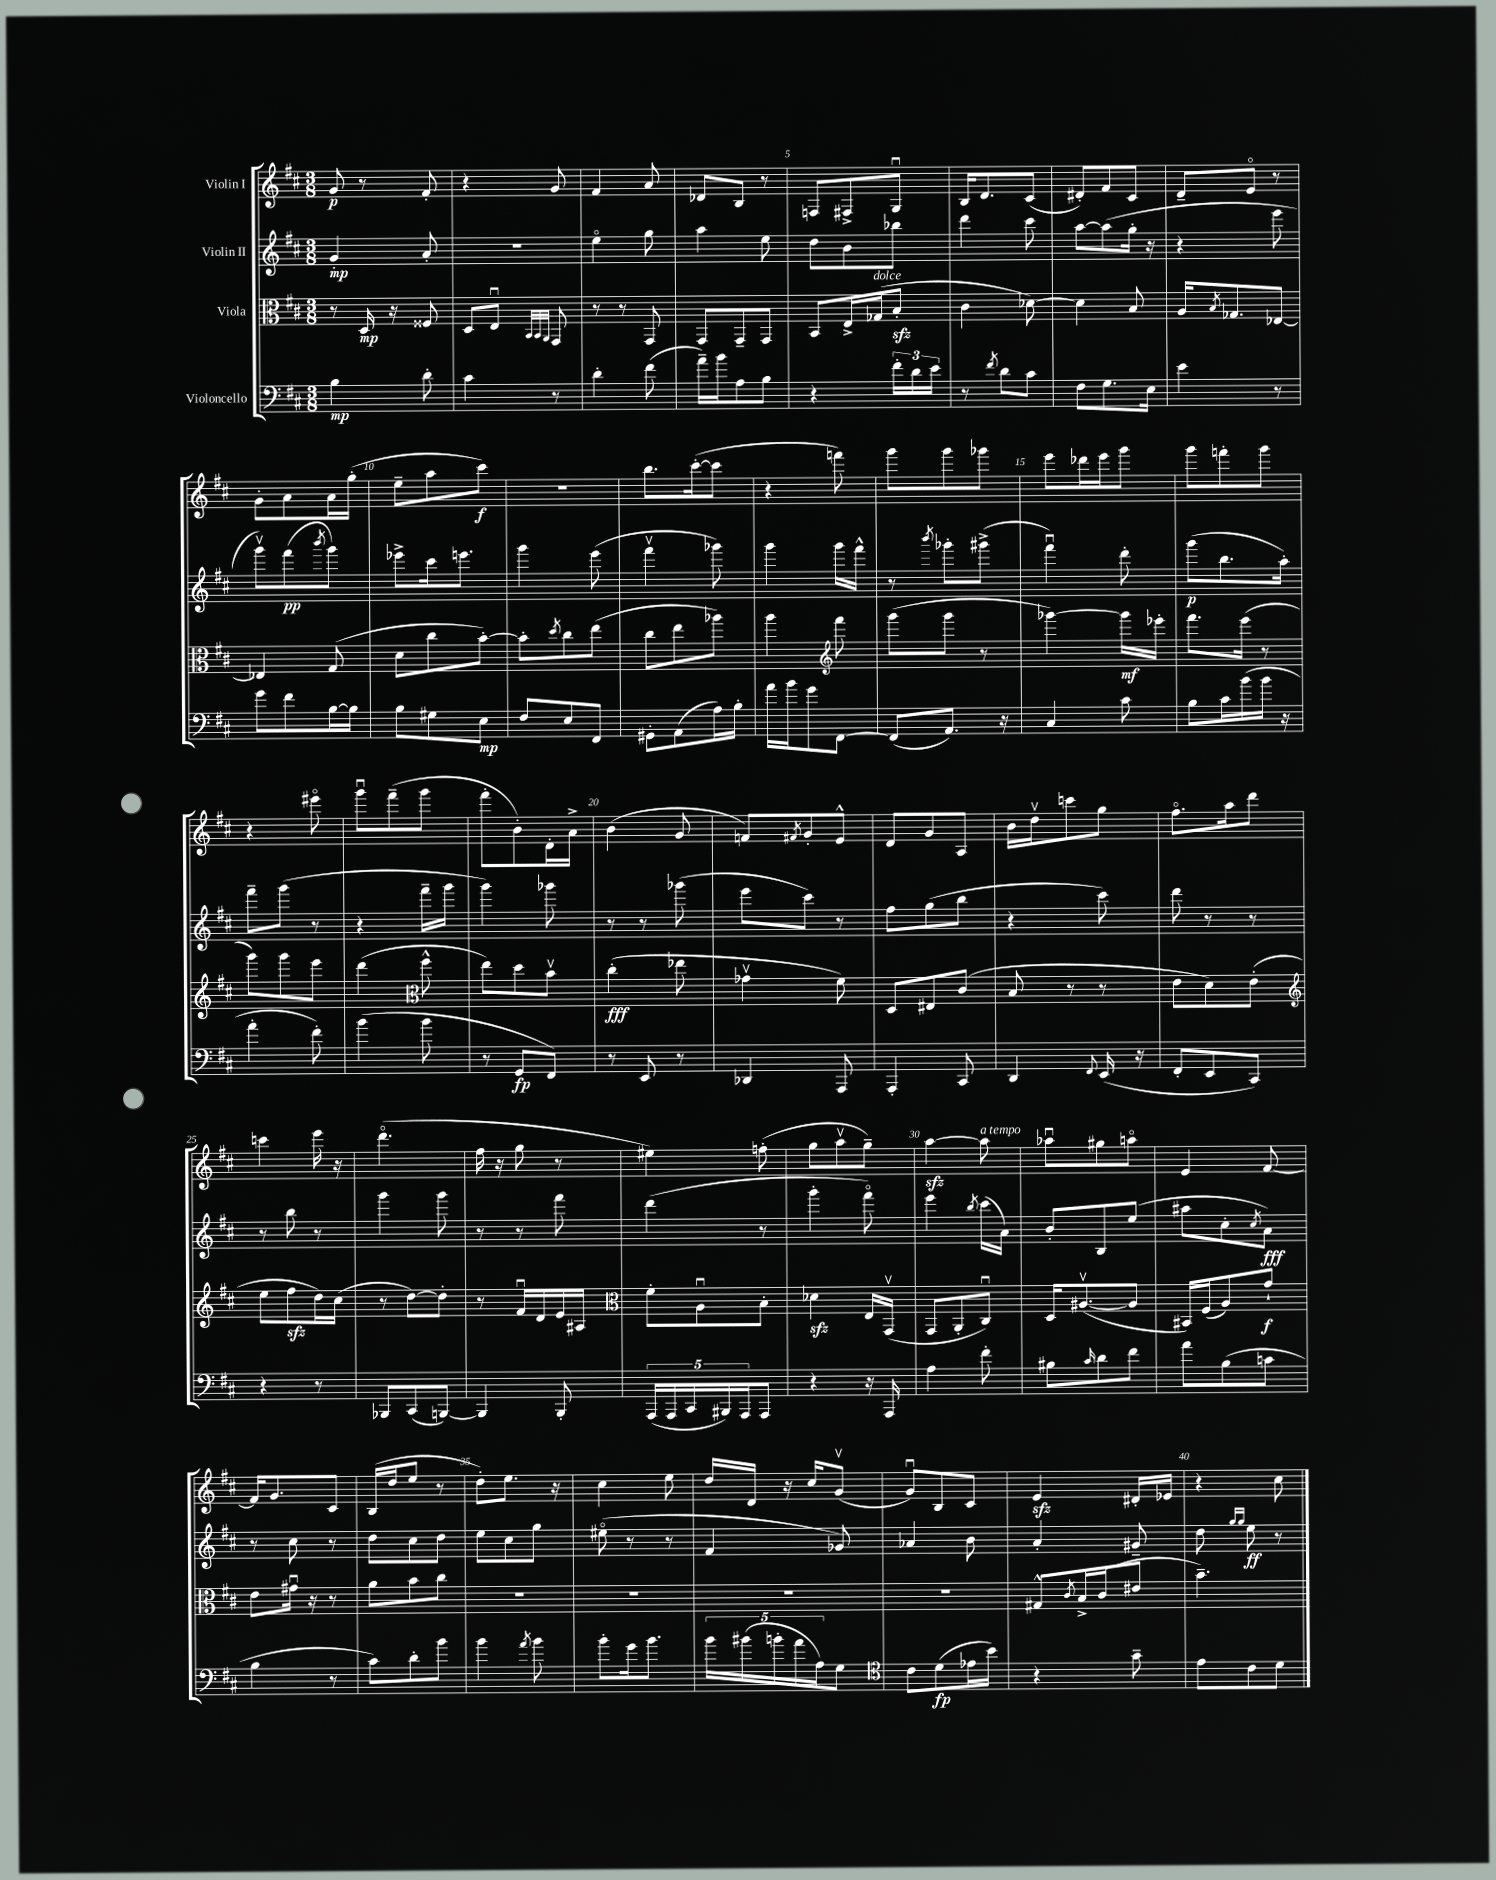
<<
\new StaffGroup <<
\new Staff = "s0" \with { instrumentName = "Violin I" } {
    \clef treble \key d \major \numericTimeSignature \time 3/8
    g'8\p r8 fis'8-. |
    r4 g'8 |
    fis'4 a'8 |
    des'8 b8 r8 |
    f8 fis8-> g8\downbow |
    b16 d'8. cis'8( |
    dis'8-.) fis'8 cis'8 |
    d'8-- e'8\flageolet r8 |
    g'8-. a'8 a'16 g''16-.( |
    e''8-- a''8 cis'''8\f) |
    R4. |
    b''8. cis'''16~-.( cis'''8 |
    r4 f'''8) |
    g'''8 g'''8 ges'''8 |
    e'''8 des'''16 e'''16 g'''8 |
    g'''8 f'''8-. g'''8 |
    r4 eis'''8\flageolet |
    g'''8\downbow fis'''8--( g'''8 |
    fis'''8-. b'8-.) d'16-. a'16-> |
    b'4( g'8 |
    f'8) \acciaccatura { fis'8 } g'8-. e'8-^ |
    d'8 g'8 a8 |
    b'16 d''16\upbow c'''8 g''8 |
    fis''8.\flageolet a''16 d'''8 |
    c'''4 e'''16 r16 |
    d'''4.\flageolet( |
    fis''16 r16 g''8 r8 |
    eis''4) f''8-.( |
    g''8 a''8\upbow g''8--) |
    a''4~\sfz a''8^\markup { \italic "a tempo" } |
    aes''8\downbow gis''8 a''8\flageolet |
    e'4 fis'8~ |
    fis'16 g'8. cis'8 |
    b16( d''16 e''8 r8 |
    d''8-.) e''8. r16 |
    cis''4 e''8 |
    d''16 d'16 r16 cis''16 g'8\upbow( |
    g'8\downbow) b8 cis'8 |
    e'4\sfz dis'16-. ees'16 |
    r4 cis''8 \bar "|." |
}
\new Staff = "s1" \with { instrumentName = "Violin II" } {
    \clef treble \key d \major \numericTimeSignature \time 3/8
    g'4-.\mp a'8-. |
    R4. |
    e''4\flageolet g''8 |
    a''4 e''8 |
    d''8 b'8 bes''8 |
    d'''4 cis'''8 |
    a''8~ a''8( g''16-. r16 |
    r4 e'''8 |
    g'''8\upbow) fis'''8\pp( \acciaccatura { b'''8 } g'''8) |
    ees'''8-> cis'''16 e'''8. |
    g'''4 e'''8( |
    fis'''4\upbow ges'''8) |
    g'''4 g'''16 fis'''16-^ |
    r8 \acciaccatura { b'''8 } ges'''8-. gis'''8->( |
    fis'''4\downbow) d'''8-. |
    g'''8\p( b''8. a''16-.) |
    fis'''8-- g'''8( r8 |
    r4 fis'''16-- g'''16 |
    g'''4) ges'''8 |
    r8 r8 ges'''8( |
    e'''8 cis'''8) r8 |
    fis''8 g''8( b''8 |
    r4 cis'''8) |
    d'''8 r8 r8 |
    r8 b''8 r8 |
    g'''4 g'''8 |
    r8 r8 fis'''8 |
    d'''4( r8 |
    g'''4-. fis'''8\flageolet) |
    e'''4 \acciaccatura { b''8 } cis'''16( a'16) |
    b'8-. b8 e''8( |
    ais''8 cis''8-. \acciaccatura { cis''8 } a'8\fff) |
    r8 cis''8 r8 |
    d''8 cis''8 d''8 |
    e''8 cis''8 g''8 |
    eis''8\flageolet( r8 r8 |
    fis'4 ges'8) |
    aes'4 b'8 |
    a'4-. gis'8-- |
    d''8 \grace { g''16 g''16 } e''8\ff r8 \bar "|." |
}
\new Staff = "s2" \with { instrumentName = "Viola" } {
    \clef alto \key d \major \numericTimeSignature \time 3/8
    r8 d16\mp r16 fisis8 |
    d8 e8\downbow \grace { b,32 b,32 a,32 } g,8 |
    r8 r8 g,8 |
    g,8 g,8-- g,8 |
    b,8 e16-> ges16^\markup { \italic "dolce" }( b8-.\sfz |
    cis'4 des'8~) |
    des'4 b8 |
    a16 \acciaccatura { b8 } ges8. ees8~ |
    ees4 g8( |
    d'8 cis''8 b'8~-.) |
    b'8-. \acciaccatura { d''8 } cis''8 e''8( |
    cis''8 e''8 aes''8) |
    a''4 \clef treble fis'''8 |
    g'''8( g'''8 r8 |
    ges'''4~) ges'''16\mf ees'''16-. |
    fis'''8. e'''16( r8 |
    g'''8) g'''8 e'''8 |
    d'''4( \clef alto fis''8-^ |
    e''8) d''8 b'8\upbow |
    cis''4-.\fff( ees''8 |
    ges'4\upbow fis'8) |
    d8 eis8 cis'8( |
    b8 r8 r8 |
    e'8 d'8) e'8-.( |
    \clef treble e''8 fis''8\sfz d''16) cis''16( |
    r8 d''8~) d''8-. |
    r8 fis'16\downbow d'16 e'16 ais16 |
    \clef alto fis'8-. a8\downbow b8-. |
    des'4\sfz e16 g,16\upbow( |
    g,8 a,8-. cis8\downbow) |
    d16 ais8.~\upbow( ais8 |
    bis,16) fis16( a8) g'8-!\f |
    e'8 gis'16\downbow r16 r8 |
    a'8 b'8 cis''8 |
    R4. |
    R4. |
    R4. |
    R4. |
    gis8-^ \acciaccatura { cis'8 } b16-> cis'16( eis'8 |
    b'4.--) \bar "|." |
}
\new Staff = "s3" \with { instrumentName = "Violoncello" } {
    \clef bass \key d \major \numericTimeSignature \time 3/8
    b4\mp d'8-. |
    cis'4 r8 |
    d'4-. fis'8( |
    a'16--) b'16 a8 b8 |
    r4 \tuplet 3/2 { fis'16-. d'16 e'16 } |
    r8 \acciaccatura { fis'8 } d'8 cis'8 |
    fis8 g8. e16 |
    e'4 r8 |
    g'8 fis'8 b16~ b16 |
    b8 gis8 e8\mp |
    fis8 e8 fis,8 |
    gis,8-. a,8( a16) b16-. |
    a'16 b'16 g'8 fis,8~ |
    fis,8( a,8.) r16 |
    cis4 cis'8 |
    b8 cis'16 b'16( b'16 r16 |
    a'4-. fis'8-.) |
    b'4( b'8 |
    r8 g,8\fp fis,8) |
    r8 e,8 r8 |
    des,4 a,,8 |
    a,,4-. cis,8 |
    d,4 \appoggiatura { fis,8 } e,16( r16 |
    fis,8-. e,8 cis,8) |
    r4 r8 |
    bes,,8 cis,8( b,,8~) |
    b,,4 b,,8-. |
    \tuplet 5/4 { a,,16( a,,16 cis,16 bis,,16) a,,16 } a,,8 |
    r4 r16 a,,16 |
    a4 fis'8-. |
    bis8 \grace { cis'16 } d'8 fis'8 |
    a'8 b8( c'8 |
    b4 r8 |
    cis'8) d'8-. b'8 |
    b'4 \acciaccatura { a'8 } b'8 |
    b'8-. g'16 b'8. |
    \tuplet 5/4 { b'16 bis'16( b'16-. a'16 a16) } g8 |
    \clef tenor cis'8 d'8\fp( ees'16 b'16) |
    r4 g'8-- |
    e'8 cis'8 d'8 \bar "|." |
}
>>
>>
\layout { \context { \Score \override BarNumber.break-visibility = ##(#f #t #t) barNumberVisibility = #(every-nth-bar-number-visible 5) } }
